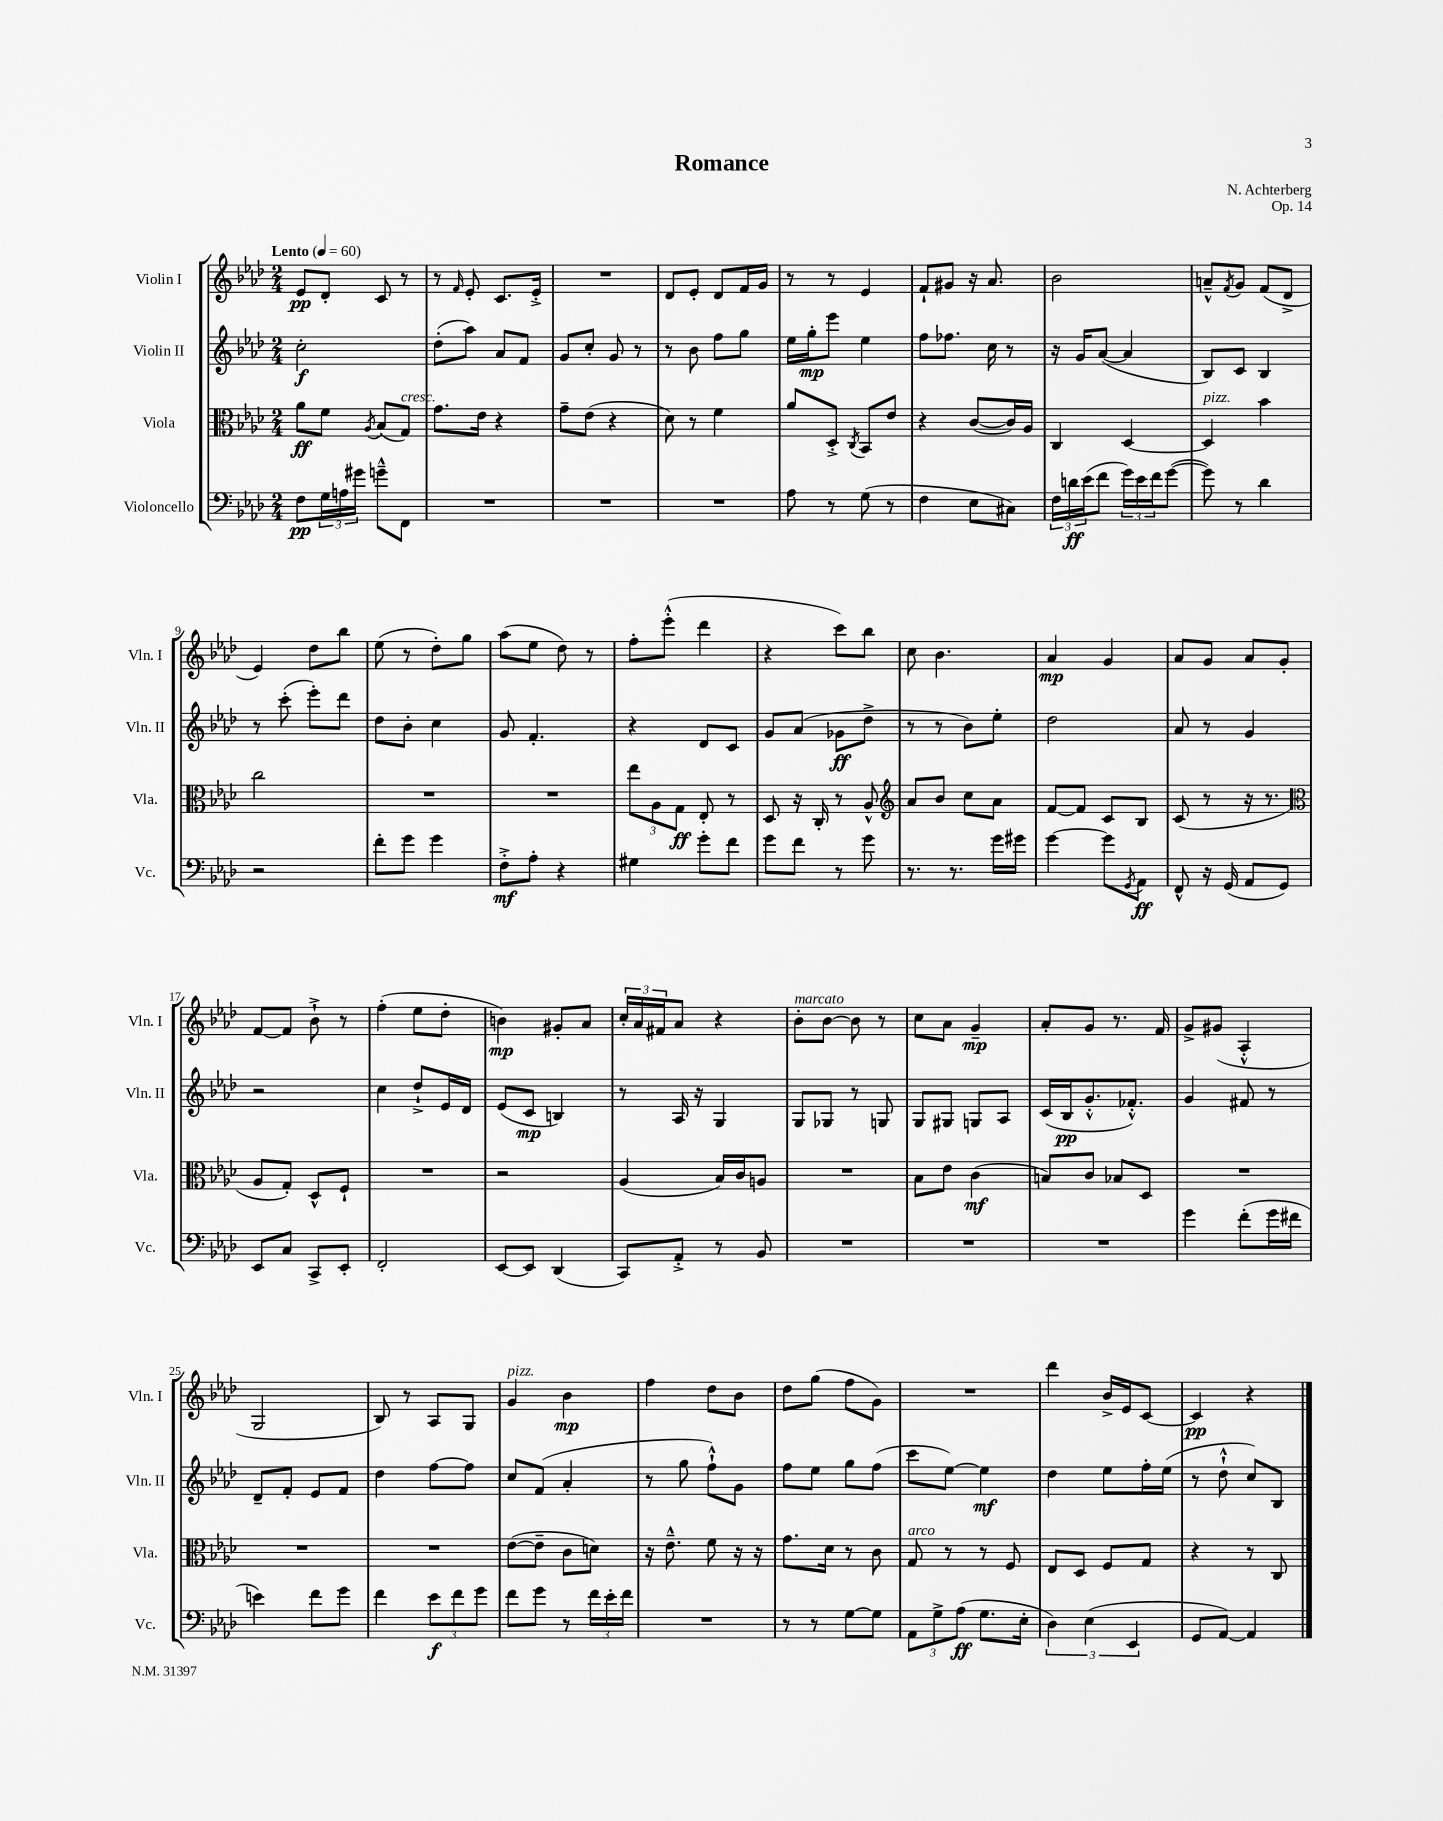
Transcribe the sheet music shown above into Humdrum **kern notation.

**kern	**kern	**kern	**kern
*staff4	*staff3	*staff2	*staff1
*clefF4	*clefC3	*clefG2	*clefG2
*k[b-e-a-d-]	*k[b-e-a-d-]	*k[b-e-a-d-]	*k[b-e-a-d-]
*M2/4	*M2/4	*M2/4	*M2/4
*MM60	*MM60	*MM60	*MM60
8F	8a-	2cc'	8e-
24G	8f	.	8d-'
24A	.	.	.
24g#	.	.	.
.	8qA-	.	.
8g~^^	(8B-	.	8c
8FF	8G)	.	8r
=	=	=	=
2r	8.g	(8dd-'	8r
.	.	.	16qqf
.	.	8aa-)	8e-'
.	16e-	.	.
.	4r	8a-	8.c
.	.	8f	.
.	.	.	16e-'^
=	=	=	=
2r	8g~	8g	2r
.	(8e-	8cc'	.
.	4r	8g	.
.	.	8r	.
=	=	=	=
2r	8d-)	8r	8d-
.	8r	8b-	8e-'
.	4f	8ff	8d-
.	.	8gg	16f
.	.	.	16g
=	=	=	=
8A-	8a-	16ee-	8r
.	.	16gg'	.
8r	8D-'^	8eee-	8r
.	8qC	.	.
(8G	8BB-	4ee-	4e-
8r	8e-	.	.
=	=	=	=
4F	4r	8ff	8f`
.	.	8.ff-	8g#
8E-	([8c	.	16r
.	.	16cc	8.a-
8C#)	16c])	8r	.
.	16A-	.	.
=	=	=	=
24F	4C	16r	2b-
24d	.	.	.
.	.	16g	.
(24e-	.	.	.
8f	.	([8a-	.
24g)	[4D-	4a-]	.
24e-	.	.	.
24f	.	.	.
([8g	.	.	.
=	=	=	=
8g])	4D-]	8B-)	8a~^^
.	.	.	8qf
8r	.	8c	8g
4d-	4b-	4B-	(8f
.	.	.	8d-^
=	=	=	=
2r	2cc	8r	4e-)
.	.	(8ccc'	.
.	.	8eee-')	8dd-
.	.	8ddd-	8bb-
=	=	=	=
8f'	2r	8dd-	(8ee-
8g	.	8b-'	8r
4g	.	4cc	8dd-')
.	.	.	8gg
=	=	=	=
8F'^	2r	8g	(8aa-
8A-'	.	4.f'	8ee-
4r	.	.	8dd-)
.	.	.	8r
=	=	=	=
4G#	12ee-	4r	8ff'
.	12A-	.	.
.	.	.	(8eee-'^^
.	12G	.	.
8g'	8E-'	8d-	4ddd-
8f	8r	8c	.
=	=	=	=
8g	8D-	8g	4r
8f	16r	(8a-	.
.	16C'	.	.
8r	8r	8g-	8ccc)
8g	8A-^^	8dd-^	8bb-
=	=	=	=
*	*clefG2	*	*
8.r	8a-	8r	8cc
.	8b-	8r	4.b-
8.r	.	.	.
.	8cc	8b-)	.
16g	8a-	8ee-'	.
16g#	.	.	.
=	=	=	=
[4g	[8f	2dd-	4a-
.	8f]	.	.
8g]	8c	.	4g
8qGG	.	.	.
8AA-	8B-	.	.
=	=	=	=
8FF^^	(8c	8a-	8a-
16r	8r	8r	8g
(16GG	.	.	.
8AA-	16r	4g	8a-
.	8.r	.	.
8GG)	.	.	8g'
=	=	=	=
*	*clefC3	*	*
8EE-	8A-	2r	[8f
8C	8G')	.	8f]
8CC^	8D-^^	.	8b-`^
8EE-'	8F`	.	8r
=	=	=	=
2FF'	2r	4cc	(4ff'
.	.	8dd-`^	8ee-
.	.	16e-	8dd-'
.	.	16d-	.
=	=	=	=
[8EE-	2r	(8e-	4b)
8EE-]	.	8c	.
(4DD-	.	4B)	8g#'
.	.	.	8a-
=	=	=	=
8CC)	(4A-	8r	24cc'
.	.	.	24a-
.	.	.	24f#
8AA-'^	.	16A-	8a-
.	.	16r	.
8r	16B-)	4G	4r
.	16c	.	.
8BB-	8A	.	.
=	=	=	=
2r	2r	8G	8b-'
.	.	8G-	[8b-
.	.	8r	8b-]
.	.	8G	8r
=	=	=	=
2r	8B-	8G	8cc
.	8e-	8G#	8a-
.	(4c	8G	4g~
.	.	8A-	.
=	=	=	=
2r	8B)	(16c	8a-'
.	.	16B-	.
.	8c	8.g'^^	8g
.	8B-	.	8.r
.	.	8.f-'^^)	.
.	8D-	.	.
.	.	.	16f
=	=	=	=
4g	2r	4g	8g^
.	.	.	(8g#
(8f'	.	8f#	4A-'^^
16g	.	8r	.
16f#	.	.	.
=	=	=	=
4e)	2r	8d-~	2G
.	.	8f'	.
8f	.	8e-	.
8g	.	8f	.
=	=	=	=
4f	2r	4dd-	8B-)
.	.	.	8r
12e-	.	[8ff	8A-
12f	.	.	.
.	.	8ff]	8G
12g	.	.	.
=	=	=	=
8f	([8e-	8cc	4g
8g	8e-~]	(8f	.
8r	8c	4a-'	4b-
24f	8d)	.	.
24e-'	.	.	.
24f	.	.	.
=	=	=	=
2r	16r	8r	4ff
.	8.e-~^^	.	.
.	.	8gg	.
.	8f	8ff`^^)	8dd-
.	16r	8g	8b-
.	16r	.	.
=	=	=	=
8r	8.g	8ff	8dd-
8r	.	8ee-	(8gg
.	16d-	.	.
[8G	8r	8gg	8ff
8G]	8c	(8ff	8g)
=	=	=	=
12AA-	8G	8ccc	2r
12G^	.	.	.
.	8r	[8ee-)	.
(12A-	.	.	.
8.G	8r	4ee-]	.
.	8F	.	.
16E-'	.	.	.
=	=	=	=
6D-)	8E-	4dd-	4ddd-
.	8D-	.	.
(6E-	.	.	.
.	8F	8ee-	16b-^
.	.	.	16e-
6EE-	.	.	.
.	8G	16ff'	[8c
.	.	(16ee-	.
=	=	=	=
8GG	4r	8r	4c]
[8AA-)	.	8dd-`^^	.
4AA-]	8r	8cc)	4r
.	8C	8B-	.
==	==	==	==
*-	*-	*-	*-
